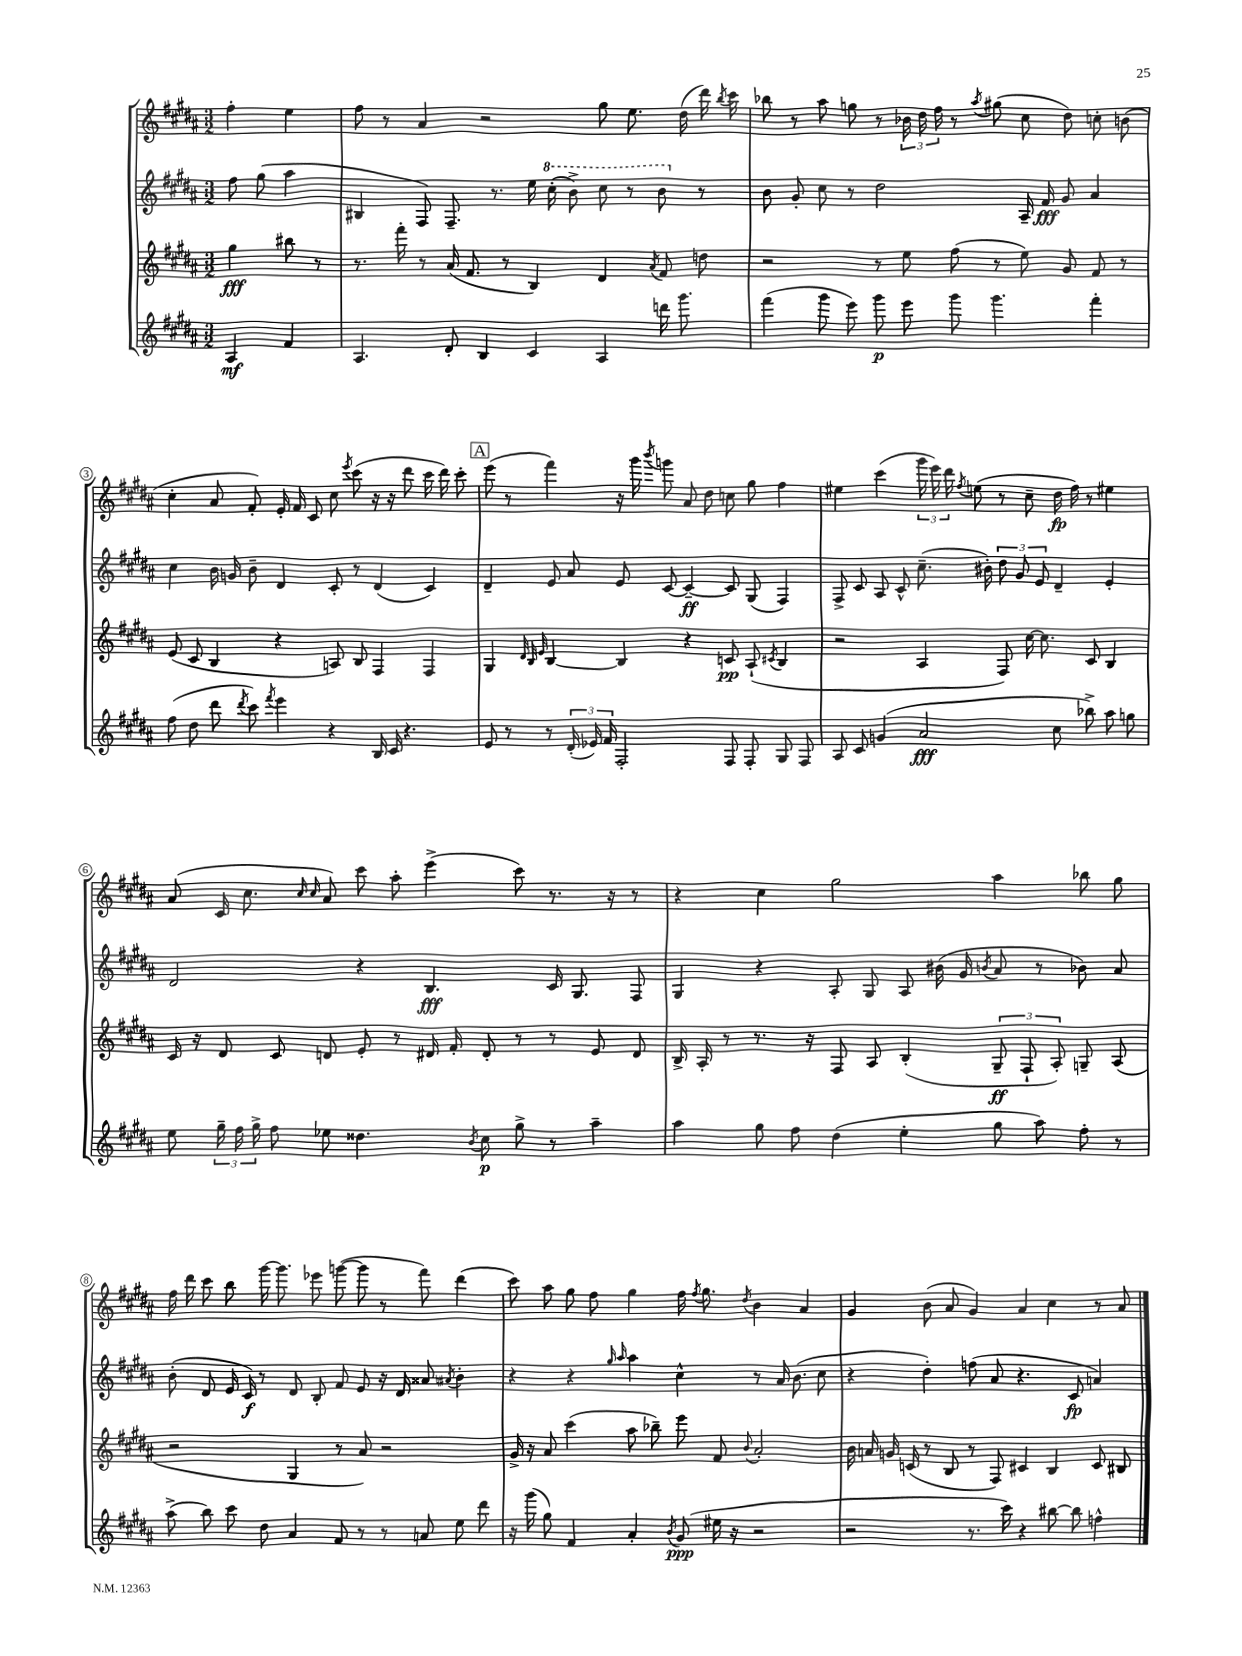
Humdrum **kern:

**kern	**kern	**kern	**kern
*staff4	*staff3	*staff2	*staff1
*clefG2	*clefG2	*clefG2	*clefG2
*k[f#c#g#d#a#]	*k[f#c#g#d#a#]	*k[f#c#g#d#a#]	*k[f#c#g#d#a#]
*M3/2	*M3/2	*M3/2	*M3/2
4A#	4gg#	8ff#	4ff#'
.	.	(8gg#	.
4f#	8bb#	4aa#	4ee
.	8r	.	.
=	=	=	=
4.A#	8.r	4B#	8ff#
.	.	.	8r
.	16fff#'	.	.
.	8r	8F#)	4a#
8d#'	(16a#	8.F#~	.
.	8.f#	.	.
4B	.	.	2r
.	.	8.r	.
.	8r	.	.
4c#	4B)	16ee	.
.	.	(16ccc#'	.
.	.	8bb^)	.
4A#	4d#	8ccc#	8gg#
.	.	8r	8.ee
.	8qa#	.	.
16ddd	8f#	8bb	.
8.ggg#	.	.	(16dd#
.	8dd	8r	16ddd#)
.	.	.	8qbb
.	.	.	16ccc#
=	=	=	=
(4fff#	2r	8b	8bb-
.	.	8g#'	8r
8ggg#	.	8cc#	8aa#
8eee)	.	8r	8gg
8ggg#	8r	2dd#	8r
8eee	8ee	.	24b-
.	.	.	24dd#
.	.	.	24ff#
8ggg#	(8ff#	.	8r
.	.	.	8qaa#
4.ggg#	8r	.	(8gg#
.	8ee)	16A#~	8cc#
.	.	16f#	.
.	8g#	8g#	8dd#)
4fff#'	8f#	4a#	8cc'
.	8r	.	(8b
=	=	=	=
(8ff#	(8e	4cc#	4cc#'
8dd#	8c#	.	.
8ddd#	4B	16b	8a#
.	.	16g	.
8qddd#	.	.	.
8ccc#)	.	8b~	8f#')
8qfff#	.	.	.
4eee	4r	4d#	16e'
.	.	.	16f#
.	.	.	8c#
4r	8A)	8c#'	8cc#
.	.	.	8qeee
.	8B	8r	(8ccc#
16B	4F#	(4d#	16r
16c#	.	.	16r
4.r	.	.	8ddd#
.	4F#	4c#)	16ccc#
.	.	.	16ddd#)
.	.	.	8ccc#'
=	=	=	=
8e	4G#	4d#~	(8eee
8r	.	.	8r
.	32qqd#	.	.
.	32qqB	.	.
.	32qqe	.	.
8r	[4B	8e	4fff#)
(24d#'	.	8a#	.
24e-)	.	.	.
24f#	.	.	.
2F#'	4B]	8e	16r
.	.	.	16ggg#
.	.	.	8qbbb
.	.	[8c#	8ggg
.	4r	4c#~_	8a#
.	.	.	8dd#
8F#	8c	8c#]	8cc
8F#'	(8A#`	(8G#	8gg#
.	8qc#	.	.
8G#	4B	4F#)	4ff#
8F#	.	.	.
=	=	=	=
8A#	2r	8F#^	4ee#
8c#	.	8c#	.
(4g	.	8A#	(4ccc#
.	.	8c#^^	.
2a#	4A#	(8.cc#~	24ggg#
.	.	.	24eee)
.	.	.	24ddd#
.	.	.	8qff#
.	.	.	(8ee
.	.	16b#')	.
.	8F#)	12dd#	8r
.	.	12g#	.
.	[16cc#	.	8cc#~
.	.	12e	.
.	8.cc#]	.	.
8cc#	.	4d#~	16dd#
.	.	.	16ff#)
8bb-^)	8c#	.	8r
8aa#	4B	4e'	4ee#
8gg	.	.	.
=	=	=	=
8ee	16c#	2d#	(8a#
.	16r	.	.
24gg#~	8d#	.	16c#
24ff#	.	.	.
.	.	.	8.cc#
24gg#^	.	.	.
8ff#	8c#	.	.
.	.	.	16qqcc#
.	.	.	16qqcc#
8ee-	8d	.	8a#)
4.dd##	8e'	4r	8ccc#
.	8r	.	8aa#'
.	16d#	4.B	(4eee^
.	16f#'	.	.
8qb	.	.	.
8cc#	8d#'	.	.
8gg#^	8r	.	8ccc#)
8r	8r	16c#	8.r
.	.	8.G#	.
4aa#~	8e	.	.
.	.	.	16r
.	8d#	8F#	8r
=	=	=	=
4aa#	16B^	4G#	4r
.	16A#'	.	.
.	8r	.	.
8gg#	8.r	4r	4cc#
8ff#	.	.	.
.	16r	.	.
(4dd#	8F#	8A#'	2gg#
.	8A#	8G#	.
4ee'	(4B'	8A#	.
.	.	(16b#	.
.	.	16g#	.
.	.	8qb	.
8gg#	12G#~	8a#	4aa#
.	12F#`	.	.
8aa#)	.	8r	.
.	12A#')	.	.
8ff#'	8G~	8b-)	8bb-
8r	(8A#	8a#	8gg#
=	=	=	=
(8aa#^	2r	(8b'	16ff#
.	.	.	16ddd#
8bb)	.	8d#	8ccc#
8ccc#	.	16e	8bb
.	.	16c#)	.
8dd#	.	8r	[16ggg#
.	.	.	8.ggg#]
4a#	4G#	8d#	.
.	.	8B'	8eee-
8f#	8r	8f#	([8ggg
8r	8a#)	8e	8ggg]
8r	2r	16r	8r
.	.	16d#	.
8a	.	8a##	8fff#)
.	.	8qa#	.
8ee	.	4b'	(4ddd#
8ddd#	.	.	.
=	=	=	=
16r	16g#^	4r	8ccc#)
(16ggg#	16r	.	.
8gg#)	8a#	.	8aa#
4f#	(4ccc#	4r	8gg#
.	.	.	8ff#
.	.	16qqgg#	.
.	.	16qqaa#	.
4a#'	8aa#	4aa#	4gg#
.	8bb-~)	.	.
8qb	.	.	.
(8g#	8eee	4cc#^^	16ff#
.	.	.	8qff#
.	.	.	8.gg#
16ee#	8f#	.	.
16r	.	.	.
.	8qqb	.	8qdd#
2r	2a#'	8r	4b
.	.	16a#	.
.	.	(8.b	.
.	.	.	4a#
.	.	8cc#	.
=	=	=	=
2r	16b	4r	4g#
.	16a	.	.
.	16g	.	.
.	(16c	.	.
.	8r	4dd#')	(8b
.	8B	.	8a#
8.r	8r	(8ff	4g#)
.	8F#)	8a#	.
16ccc#)	.	.	.
4r	4c#	4.r	4a#
[8bb#	4B	.	4cc#
8bb#]	.	8c#	.
4ff^^	8c#	4a)	8r
.	8B#	.	8a#
==	==	==	==
*-	*-	*-	*-
